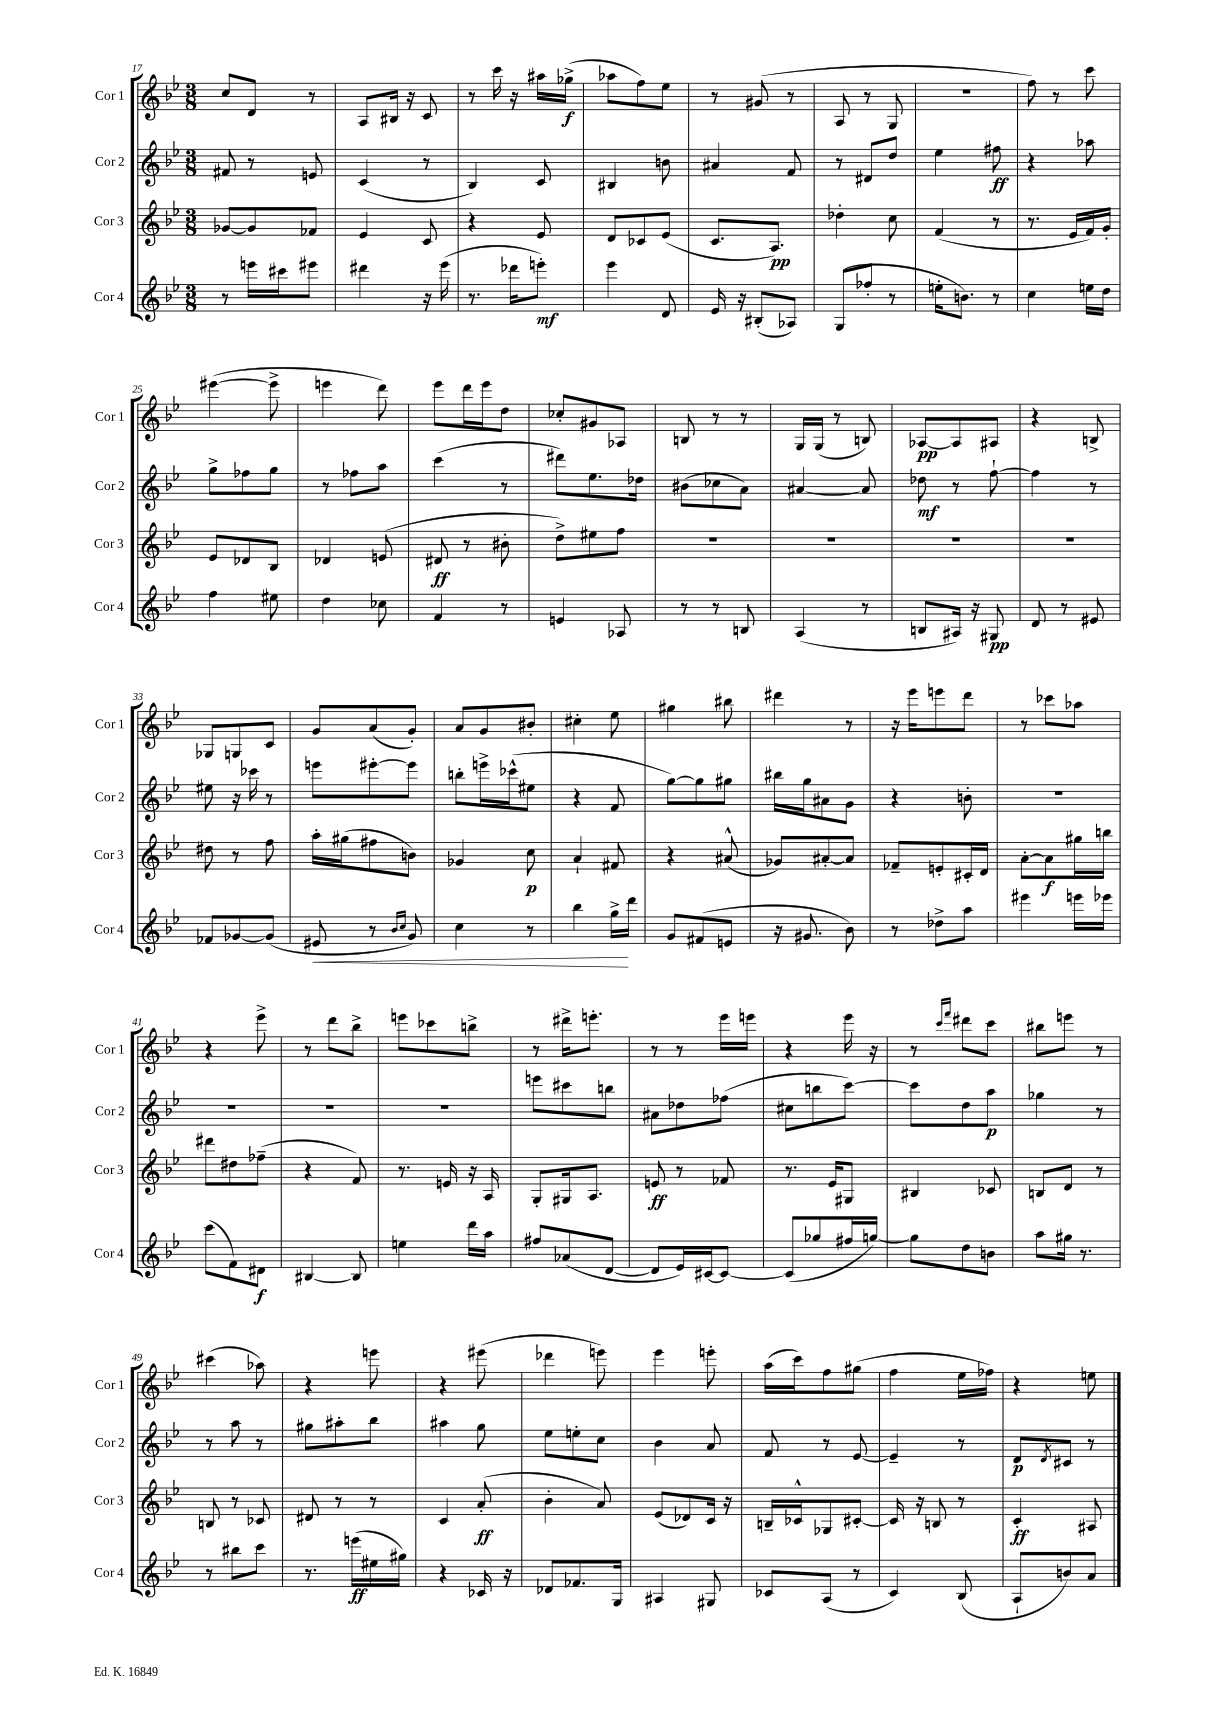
<<
\new StaffGroup <<
\new Staff = "s0" \with { instrumentName = "Cor 1" shortInstrumentName = "Cor 1" } {
    \clef treble \key bes \major \numericTimeSignature \time 3/8
    c''8 d'8 r8 |
    a8 bis16 r16 c'8 |
    r8 c'''16 r16 ais''16 ges''16->\f( |
    aes''8 f''8) ees''8 |
    r8 gis'8( r8 |
    a8 r8 g8 |
    R4. |
    f''8) r8 c'''8 |
    eis'''4~( eis'''8-> |
    e'''4 d'''8) |
    ees'''8 d'''16 ees'''16 d''8 |
    ces''8-. gis'8 aes8 |
    b8 r8 r8 |
    g16 g16( r8 b8) |
    aes8~\pp aes8 ais8 |
    r4 b8-> |
    ges8 g8 c'8 |
    g'8 a'8( g'8-.) |
    a'8 g'8 bis'8-. |
    cis''4-. ees''8 |
    gis''4 bis''8 |
    dis'''4 r8 |
    r16 ees'''16 e'''8 d'''8 |
    r8 ces'''8 aes''8 |
    r4 ees'''8-> |
    r8 d'''8 bes''8-> |
    e'''8 ces'''8 b''8-> |
    r8 dis'''16-> e'''8.-. |
    r8 r8 ees'''16 e'''16 |
    r4 ees'''16 r16 |
    r8 \grace { c'''16 f'''16 } dis'''8 c'''8 |
    bis''8 e'''8 r8 |
    cis'''4( aes''8) |
    r4 e'''8 |
    r4 eis'''8( |
    des'''4 e'''8) |
    ees'''4 e'''8-. |
    a''16( c'''16) f''8 gis''8( |
    f''4 ees''16 fes''16) |
    r4 e''8 \bar "|." |
}
\new Staff = "s1" \with { instrumentName = "Cor 2" shortInstrumentName = "Cor 2" } {
    \clef treble \key bes \major \numericTimeSignature \time 3/8
    fis'8 r8 e'8 |
    c'4( r8 |
    bes4) c'8 |
    bis4 b'8 |
    ais'4 f'8 |
    r8 dis'8 d''8 |
    ees''4 fis''8\ff |
    r4 aes''8 |
    g''8-> fes''8 g''8 |
    r8 fes''8 a''8 |
    c'''4( r8 |
    dis'''8) ees''8. des''16 |
    bis'8( ces''8 a'8) |
    ais'4~ ais'8 |
    des''8\mf r8 f''8~-! |
    f''4 r8 |
    eis''8 r16 ces'''16 r8 |
    e'''8 eis'''8~-. eis'''8 |
    b''8-. e'''16-> ces'''16-^( eis''8 |
    r4 f'8 |
    g''8~) g''8 gis''8 |
    bis''16 g''16 ais'8 g'8 |
    r4 b'8-. |
    R4. |
    R4. |
    R4. |
    R4. |
    e'''8 cis'''8 b''8 |
    ais'8 des''8 fes''8( |
    cis''8 b''8 c'''8~) |
    c'''8 d''8 a''8\p |
    ges''4 r8 |
    r8 a''8 r8 |
    gis''8 ais''8-. bes''8 |
    ais''4 g''8 |
    ees''8 e''8-. c''8 |
    bes'4 a'8 |
    f'8 r8 ees'8~ |
    ees'4-- r8 |
    d'8\p \acciaccatura { d'8 } cis'8 r8 \bar "|." |
}
\new Staff = "s2" \with { instrumentName = "Cor 3" shortInstrumentName = "Cor 3" } {
    \clef treble \key bes \major \numericTimeSignature \time 3/8
    ges'8~ ges'8 fes'8 |
    ees'4 c'8 |
    r4 ees'8 |
    d'8 ces'8 ees'8( |
    c'8. a8.\pp) |
    des''4-. c''8 |
    f'4( r8 |
    r8. ees'16 f'16) g'16-. |
    ees'8 des'8 bes8 |
    des'4 e'8( |
    dis'8\ff r8 bis'8-. |
    d''8->) eis''8 f''8 |
    R4. |
    R4. |
    R4. |
    R4. |
    dis''8 r8 f''8 |
    a''16-. gis''16( fis''8 b'8) |
    ges'4 c''8\p |
    a'4-! fis'8 |
    r4 ais'8-^( |
    ges'8) ais'8~-. ais'8 |
    fes'8-- e'8-. cis'16-. d'16 |
    a'8~-. a'8\f gis''16 b''16 |
    dis'''8 dis''8 fes''8--( |
    r4 f'8) |
    r8. e'16 r16 a16 |
    g8-. gis16 a8. |
    e'8\ff r8 fes'8 |
    r8. ees'16 gis8 |
    bis4 ces'8 |
    b8 d'8 r8 |
    b8 r8 ces'8 |
    dis'8 r8 r8 |
    c'4 a'8-.\ff( |
    bes'4-. a'8) |
    ees'8( des'8) c'16 r16 |
    b16-- ces'16-^ ges8 cis'8~-. |
    cis'16 r16 b8 r8 |
    c'4-.\ff ais8 \bar "|." |
}
\new Staff = "s3" \with { instrumentName = "Cor 4" shortInstrumentName = "Cor 4" } {
    \clef treble \key bes \major \numericTimeSignature \time 3/8
    r8 e'''16 cis'''16 eis'''8 |
    dis'''4 r16 ees'''16( |
    r8. des'''16 e'''8-.\mf) |
    ees'''4 d'8 |
    ees'16 r16 bis8-.( aes8) |
    g8( fes''8-. r8 |
    e''16-. b'8.) r8 |
    c''4 e''16 d''16 |
    f''4 eis''8 |
    d''4 ces''8 |
    f'4 r8 |
    e'4 aes8 |
    r8 r8 b8 |
    a4( r8 |
    b8 ais16) r16 gis8\pp |
    d'8 r8 eis'8 |
    fes'8 ges'8~ ges'8( |
    eis'8\< r8 \grace { bes'16 c''16 } g'8) |
    c''4 r8 |
    bes''4 g''16->\! d'''16 |
    g'8 fis'8( e'8 |
    r16 gis'8. bes'8) |
    r8 des''8-> a''8 |
    eis'''4 e'''16 ees'''16 |
    c'''8( f'8) dis'8\f |
    bis4~ bis8 |
    e''4 d'''16 a''16 |
    fis''8 aes'8( d'8~ |
    d'8 ees'16) cis'16~ cis'8~ |
    cis'8( ges''8 fis''16 g''16~) |
    g''8 d''8 b'8 |
    a''8 gis''16 r8. |
    r8 bis''8 c'''8 |
    r8. e'''16\ff( eis''16 gis''16) |
    r4 ces'16 r16 |
    des'8 fes'8. g16 |
    ais4 gis8 |
    ces'8 a8( r8 |
    c'4) bes8( |
    a8-! b'8) a'8 \bar "|." |
}
>>
>>
\layout { \context { \Score currentBarNumber = #17 } }
